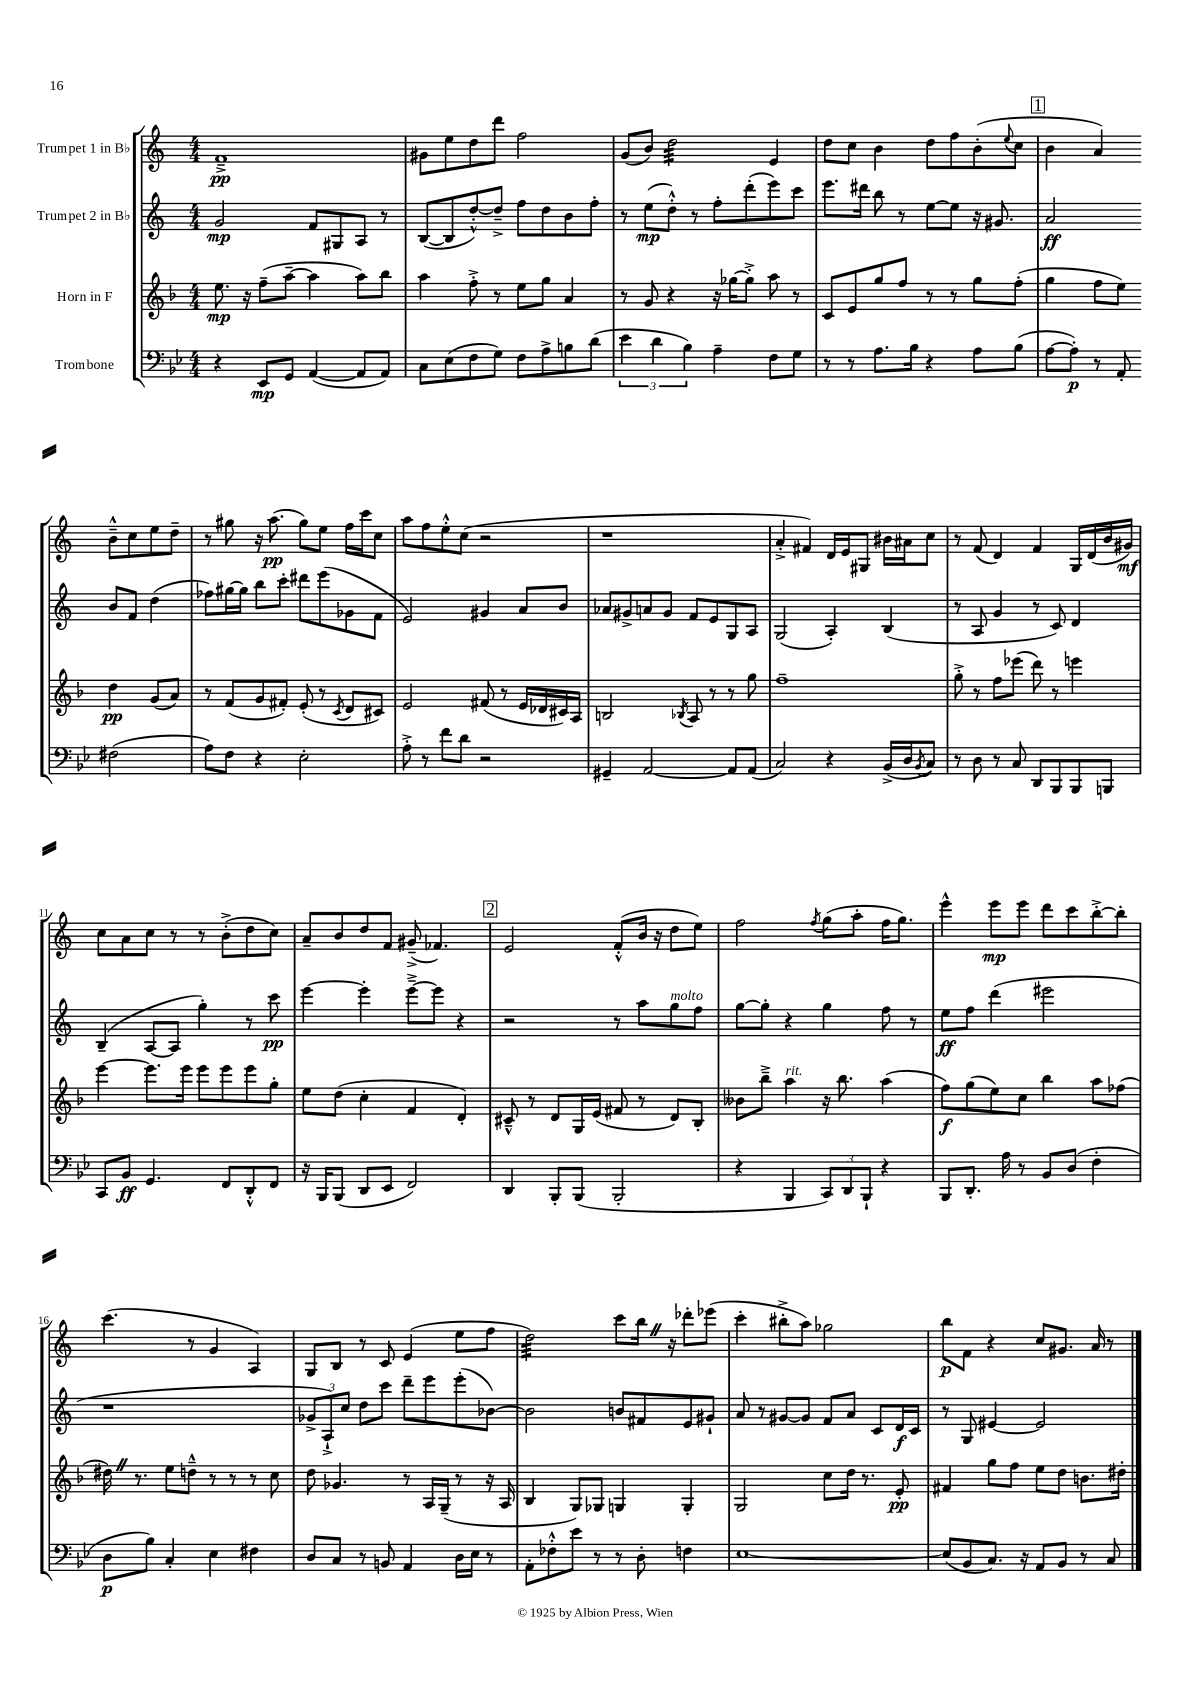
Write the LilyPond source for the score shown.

<<
\new StaffGroup <<
\new Staff = "s0" \with { instrumentName = "Trumpet 1 in Bb" } {
    \clef treble \key c \major \numericTimeSignature \time 4/4
    f'1--->\pp |
    gis'8 e''8 d''8 d'''8 f''2 |
    g'8( b'8) d''2:32 e'4 |
    d''8 c''8 b'4 d''8 f''8 b'8-.( \appoggiatura { e''8 } c''8 |
    \mark \markup { \box "1" } b'4 a'4) b'8---^ c''8 e''8 d''8-- |
    r8 gis''8 r16 a''8.\pp( gis''8) e''8 f''16 c'''16 c''8 |
    a''8 f''8 e''8-.-^ c''8( r2 |
    r1 |
    a'4-.-> fis'4) d'16 e'16 gis8 bis'16 ais'16 c''8 |
    r8 f'8( d'4) f'4 g16 d'16( b'16 gis'16\mf) |
    c''8 a'8 c''8 r8 r8 b'8-.->( d''8 c''8) |
    a'8-- b'8 d''8 f'8 gis'8--->( fes'4.) |
    \mark \markup { \box "2" } e'2 f'8-.-^( b'16 r16 d''8 e''8) |
    f''2 \acciaccatura { f''8 } g''8( a''8-. f''16 g''8.) |
    e'''4-^ e'''8\mp e'''8 d'''8 c'''8 b''8~-.-> b''8-. |
    c'''4.( r8 g'4 a4) |
    g8 b8 r8 c'8 e'4( e''8 f''8 |
    d''2:32) c'''8 b''16 \once \override BreathingSign.text = \markup { \musicglyph "scripts.caesura.straight" } \breathe r16 des'''8-. ees'''8( |
    c'''4-. bis''8-.-> a''8) ges''2 |
    b''8\p f'8 r4 c''8 gis'8. a'16 r8 \bar "|." |
}
\new Staff = "s1" \with { instrumentName = "Trumpet 2 in Bb" } {
    \clef treble \key c \major \numericTimeSignature \time 4/4
    g'2\mp f'8 gis8 a8 r8 |
    b8~( b8 d''8~-.-^) d''8---> f''8 d''8 b'8 f''8-. |
    r8 e''8\mp( d''8-.-^) r8 f''8-. d'''8-.( e'''8) c'''8 |
    e'''8. dis'''16 b''8 r8 e''8~ e''8 r16 gis'8. |
    \mark \markup { \box "1" } a'2\ff b'8 f'8 d''4( |
    fes''8) gis''16~ gis''16 b''8 c'''8-. dis'''8 e'''8( ges'8 f'8 |
    e'2) gis'4 a'8 b'8 |
    aes'8 gis'8-> a'8 gis'8 f'8 e'8 g8 a8 |
    g2( a4-.) b4( |
    r8 a8 g'4 r8 c'8) d'4 |
    b4--( a8~ a8 g''4-.) r8 c'''8\pp |
    e'''4~ e'''4-. e'''8~---> e'''8 r4 |
    \mark \markup { \box "2" } r2 r8 a''8 g''8^\markup { \italic "molto" } f''8 |
    g''8~ g''8-. r4 g''4 f''8 r8 |
    e''8\ff f''8 d'''4( eis'''2 |
    r1 |
    \tuplet 3/2 { ges'8-> a8-!->) c''8 } d''8 c'''8 d'''8-- e'''8 e'''8-.( bes'8~) |
    bes'2 b'8 fis'8 e'8 gis'8-! |
    a'8 r8 gis'8~ gis'8 f'8 a'8 c'8 d'16\f c'16 |
    r8 g8 eis'4~ eis'2 \bar "|." |
}
\new Staff = "s2" \with { instrumentName = "Horn in F" } {
    \clef treble \key f \major \numericTimeSignature \time 4/4
    e''8.\mp r16 f''8--( a''8~-- a''4 a''8) bes''8 |
    a''4 f''8-.-> r8 e''8 g''8 a'4 |
    r8 g'8 r4 r16 ges''16~ ges''8-.-> a''8 r8 |
    c'8 e'8 g''8 f''8 r8 r8 g''8 f''8-.( |
    \mark \markup { \box "1" } g''4 f''8 e''8) d''4\pp g'8( a'8) |
    r8 f'8( g'8 fis'8-.) e'8-.( r8 \acciaccatura { c'8 } d'8 cis'8) |
    e'2 fis'8( r8 e'16 des'16 cis'16) a16 |
    b2 \acciaccatura { bes8 } a8 r8 r8 g''8 |
    f''1-- |
    g''8-.-> r8 f''8 ees'''8( d'''8) r8 e'''4 |
    e'''4~ e'''8. e'''16 e'''8 e'''8 e'''8 g''8-. |
    e''8 d''8( c''4-. f'4 d'4-.) |
    \mark \markup { \box "2" } cis'8---^ r8 d'8 g16 e'16( fis'8 r8 d'8) bes8-. |
    beses'8 bes''8---> a''4^\markup { \italic "rit." } r16 bes''8. a''4( |
    f''8\f) g''8( e''8) c''8 bes''4 a''8 fes''8( |
    dis''16) \once \override BreathingSign.text = \markup { \musicglyph "scripts.caesura.straight" } \breathe r8. e''8 d''8---^ r8 r8 r8 c''8 |
    d''8 ges'4. r8 a16 g16--( r8 r16 a16 |
    bes4 g8) ges8 g4 g4-. |
    g2 c''8 d''16 r8. e'8-.\pp |
    fis'4 g''8 f''8 e''8 d''8 b'8. dis''16-. \bar "|." |
}
\new Staff = "s3" \with { instrumentName = "Trombone" } {
    \clef bass \key bes \major \numericTimeSignature \time 4/4
    r4 ees,8\mp g,8 a,4~( a,8 a,8) |
    c8 ees8( f8 g8) f8 a8-> b8 d'8( |
    \tuplet 3/2 { ees'4 d'4 bes4) } a4-- f8 g8 |
    r8 r8 a8. bes16 r4 a8 bes8( |
    \mark \markup { \box "1" } a8~ a8-.\p) r8 a,8-. fis2( |
    a8) f8 r4 ees2-. |
    a8-.-> r8 f'8 d'8 r2 |
    gis,4-- a,2~ a,8 a,8( |
    c2) r4 bes,16->( d16 \acciaccatura { bes,8 } c8) |
    r8 d8 r8 c8 d,8 bes,,8 bes,,8 b,,8 |
    c,8 bes,8\ff g,4. f,8 d,8-.-^ f,8 |
    r16 bes,,16 bes,,8( d,8 ees,8 f,2) |
    \mark \markup { \box "2" } d,4 bes,,8-. bes,,8( bes,,2-. |
    r4 bes,,4 \tuplet 3/2 { c,8) d,8 bes,,8-! } r4 |
    bes,,8 d,8.-. a16 r8 bes,8 d8( f4-. |
    d8\p bes8) c4-. ees4 fis4 |
    d8 c8 r8 b,8 a,4 d16 ees16 r8 |
    a,8-. fes8-.-^ ees'8 r8 r8 d8-. f4 |
    ees1~ |
    ees8( bes,8 c8.) r16 a,8 bes,8 r8 c8 \bar "|." |
}
>>
>>
